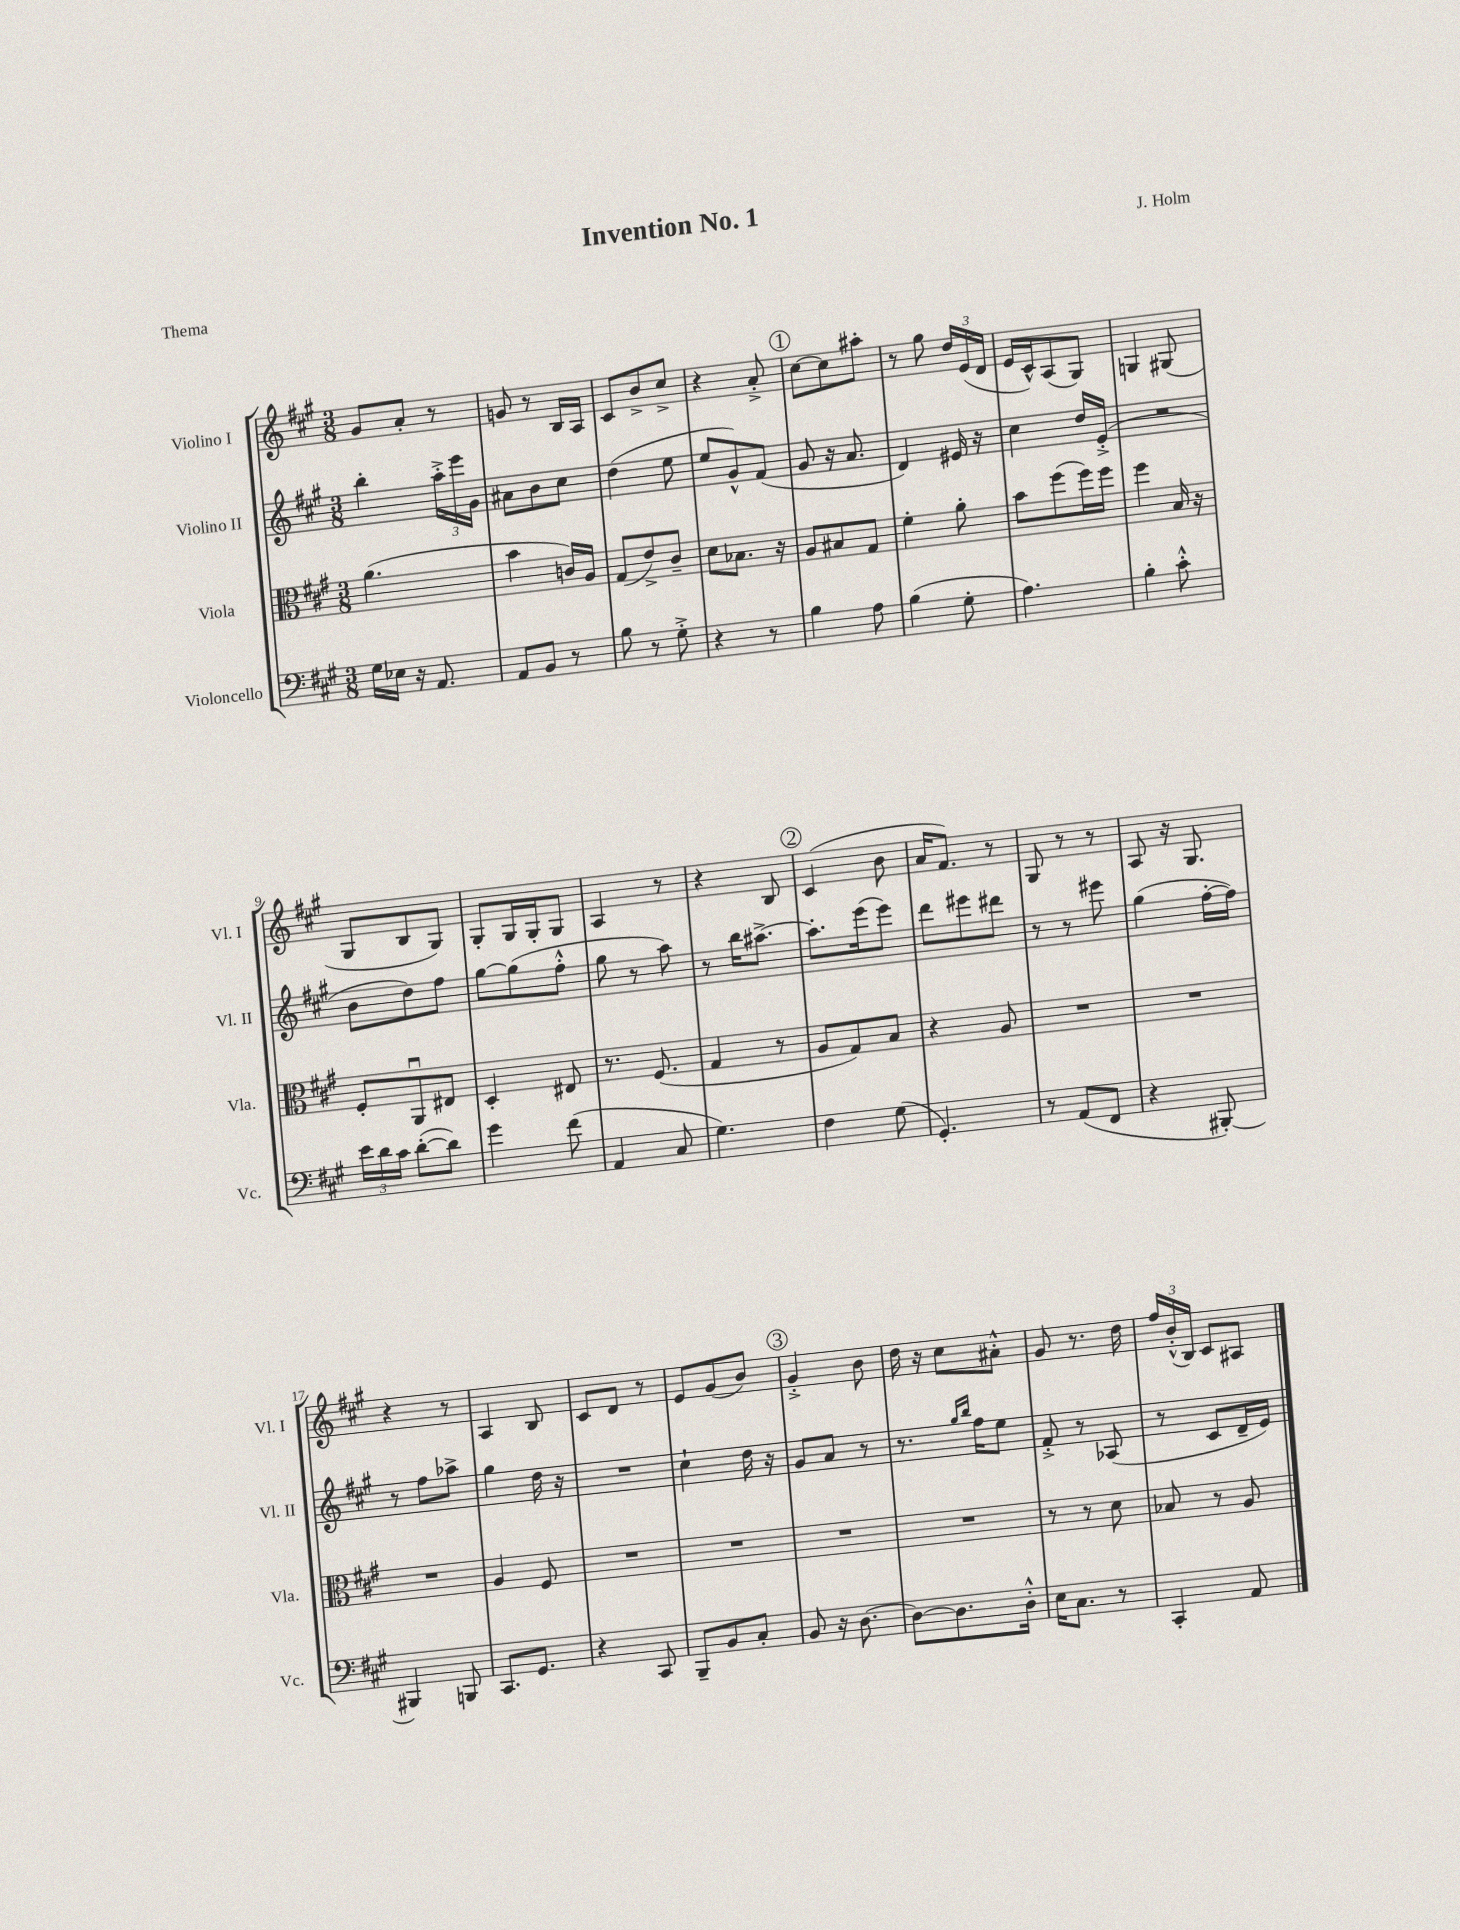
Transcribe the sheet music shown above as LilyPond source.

\header { title = "Invention No. 1" composer = "J. Holm" piece = "Thema" }
<<
\new StaffGroup <<
\new Staff = "s0" \with { instrumentName = "Violino I" shortInstrumentName = "Vl. I" } {
    \clef treble \key a \major \numericTimeSignature \time 3/8
    \autoBeamOff gis'8[ a'8]-. r8 |
    g'8 r8 b16[ a16] |
    cis'8[ b'8-> cis''8]-> |
    r4 a'8-.-> |
    \mark \markup { \circle "1" } cis''8[~ cis''8 ais''8]-. |
    r8 gis''8 \tuplet 3/2 { d''16[ e'16( d'16] } |
    e'16[ cis'16-^) a8( gis8]) |
    g4 gis8( |
    gis8[ b8 gis8]) |
    gis8[-. gis16 gis16-. gis8] |
    a4 r8 |
    r4 b8 |
    \mark \markup { \circle "2" } cis'4( b'8 |
    a'16[ fis'8.]) r8 |
    gis8 r8 r8 |
    a8 r16 gis8. |
    r4 r8 |
    a4 b8 |
    cis'8[ d'8] r8 |
    e'8[ gis'8( b'8]) |
    \mark \markup { \circle "3" } gis'4-.-> b'8 |
    d''16 r16 cis''8[ ais'8]-.-^ |
    gis'8 r8. d''16 |
    \tuplet 3/2 { fis''16[ b'16-.-^( b16]) } cis'8[ ais8] \bar "|." |
}
\new Staff = "s1" \with { instrumentName = "Violino II" shortInstrumentName = "Vl. II" } {
    \clef treble \key a \major \numericTimeSignature \time 3/8
    \autoBeamOff b''4-. \tuplet 3/2 { a''16[-.-> e'''16 gis'16] } |
    ais'8[ b'8 cis''8] |
    d''4( e''8 |
    e''8[ gis'8-^) fis'8]( |
    \mark \markup { \circle "1" } gis'8 r16 a'8. |
    d'4) eis'16 r16 |
    cis''4 d''16[ e'16]-.->( |
    R4. |
    b'8[ d''8) fis''8] |
    gis''8[~ gis''8( fis''8]-.-^ |
    gis''8 r8 a''8) |
    r8 b''16[ ais''8.]~-> |
    \mark \markup { \circle "2" } ais''8.[-. e'''16( e'''8]) |
    d'''8[ eis'''8 dis'''8] |
    r8 r8 eis'''8 |
    gis''4( fis''16[~-. fis''16]) |
    r8 fis''8[ aes''8]-> |
    gis''4 d''16 r16 |
    R4. |
    cis''4-! d''16 r16 |
    \mark \markup { \circle "3" } gis'8[ a'8] r8 |
    r8. \grace { gis''16[ b''16] } fis''16[ e''8] |
    fis'8-.-> r8 aes8( |
    r8 cis'8[ d'16-- e'16]) \bar "|." |
}
\new Staff = "s2" \with { instrumentName = "Viola" shortInstrumentName = "Vla." } {
    \clef alto \key a \major \numericTimeSignature \time 3/8
    \autoBeamOff a'4.( |
    b'4 c'16[) a16] |
    gis8[( e'8->) cis'8]-- |
    d'8[ bes8.] r16 |
    \mark \markup { \circle "1" } a8[ bis8 gis8] |
    fis'4-. a'8-. |
    b'8[ fis''8( fis''16) fis''16] |
    fis''4 b16 r16 |
    fis8[-. a,8\downbow eis8] |
    d4-. eis8 |
    r8. fis8.( |
    gis4 r8 |
    \mark \markup { \circle "2" } a8[ gis8) b8] |
    r4 a8 |
    R4. |
    R4. |
    R4. |
    a4 fis8 |
    R4. |
    R4. |
    \mark \markup { \circle "3" } R4. |
    R4. |
    r8 r8 d'8 |
    bes8 r8 a8 \bar "|." |
}
\new Staff = "s3" \with { instrumentName = "Violoncello" shortInstrumentName = "Vc." } {
    \clef bass \key a \major \numericTimeSignature \time 3/8
    \autoBeamOff gis16[ ees16] r16 a,8. |
    a,8[ b,8] r8 |
    b8 r8 gis8-.-> |
    r4 r8 |
    \mark \markup { \circle "1" } b4 a8 |
    b4( gis8-. |
    a4.) |
    b4-. cis'8-.-^ |
    \tuplet 3/2 { e'16[ d'16 cis'16] } d'8[~-.( d'8]) |
    gis'4 fis'8( |
    a,4 cis8 |
    gis4.) |
    \mark \markup { \circle "2" } fis4 gis8( |
    gis,4.-.) |
    r8 a,8[( fis,8] |
    r4 bis,,8~-.) |
    bis,,4 b,,8 |
    cis,8.[ gis,8.] |
    r4 cis,8 |
    b,,8[-- b,8 cis8]-. |
    \mark \markup { \circle "3" } b,8 r16 d8.~ |
    d8[~ d8. d16]-.-^ |
    e16[ cis8.] r8 |
    cis,4-. a,8 \bar "|." |
}
>>
>>
